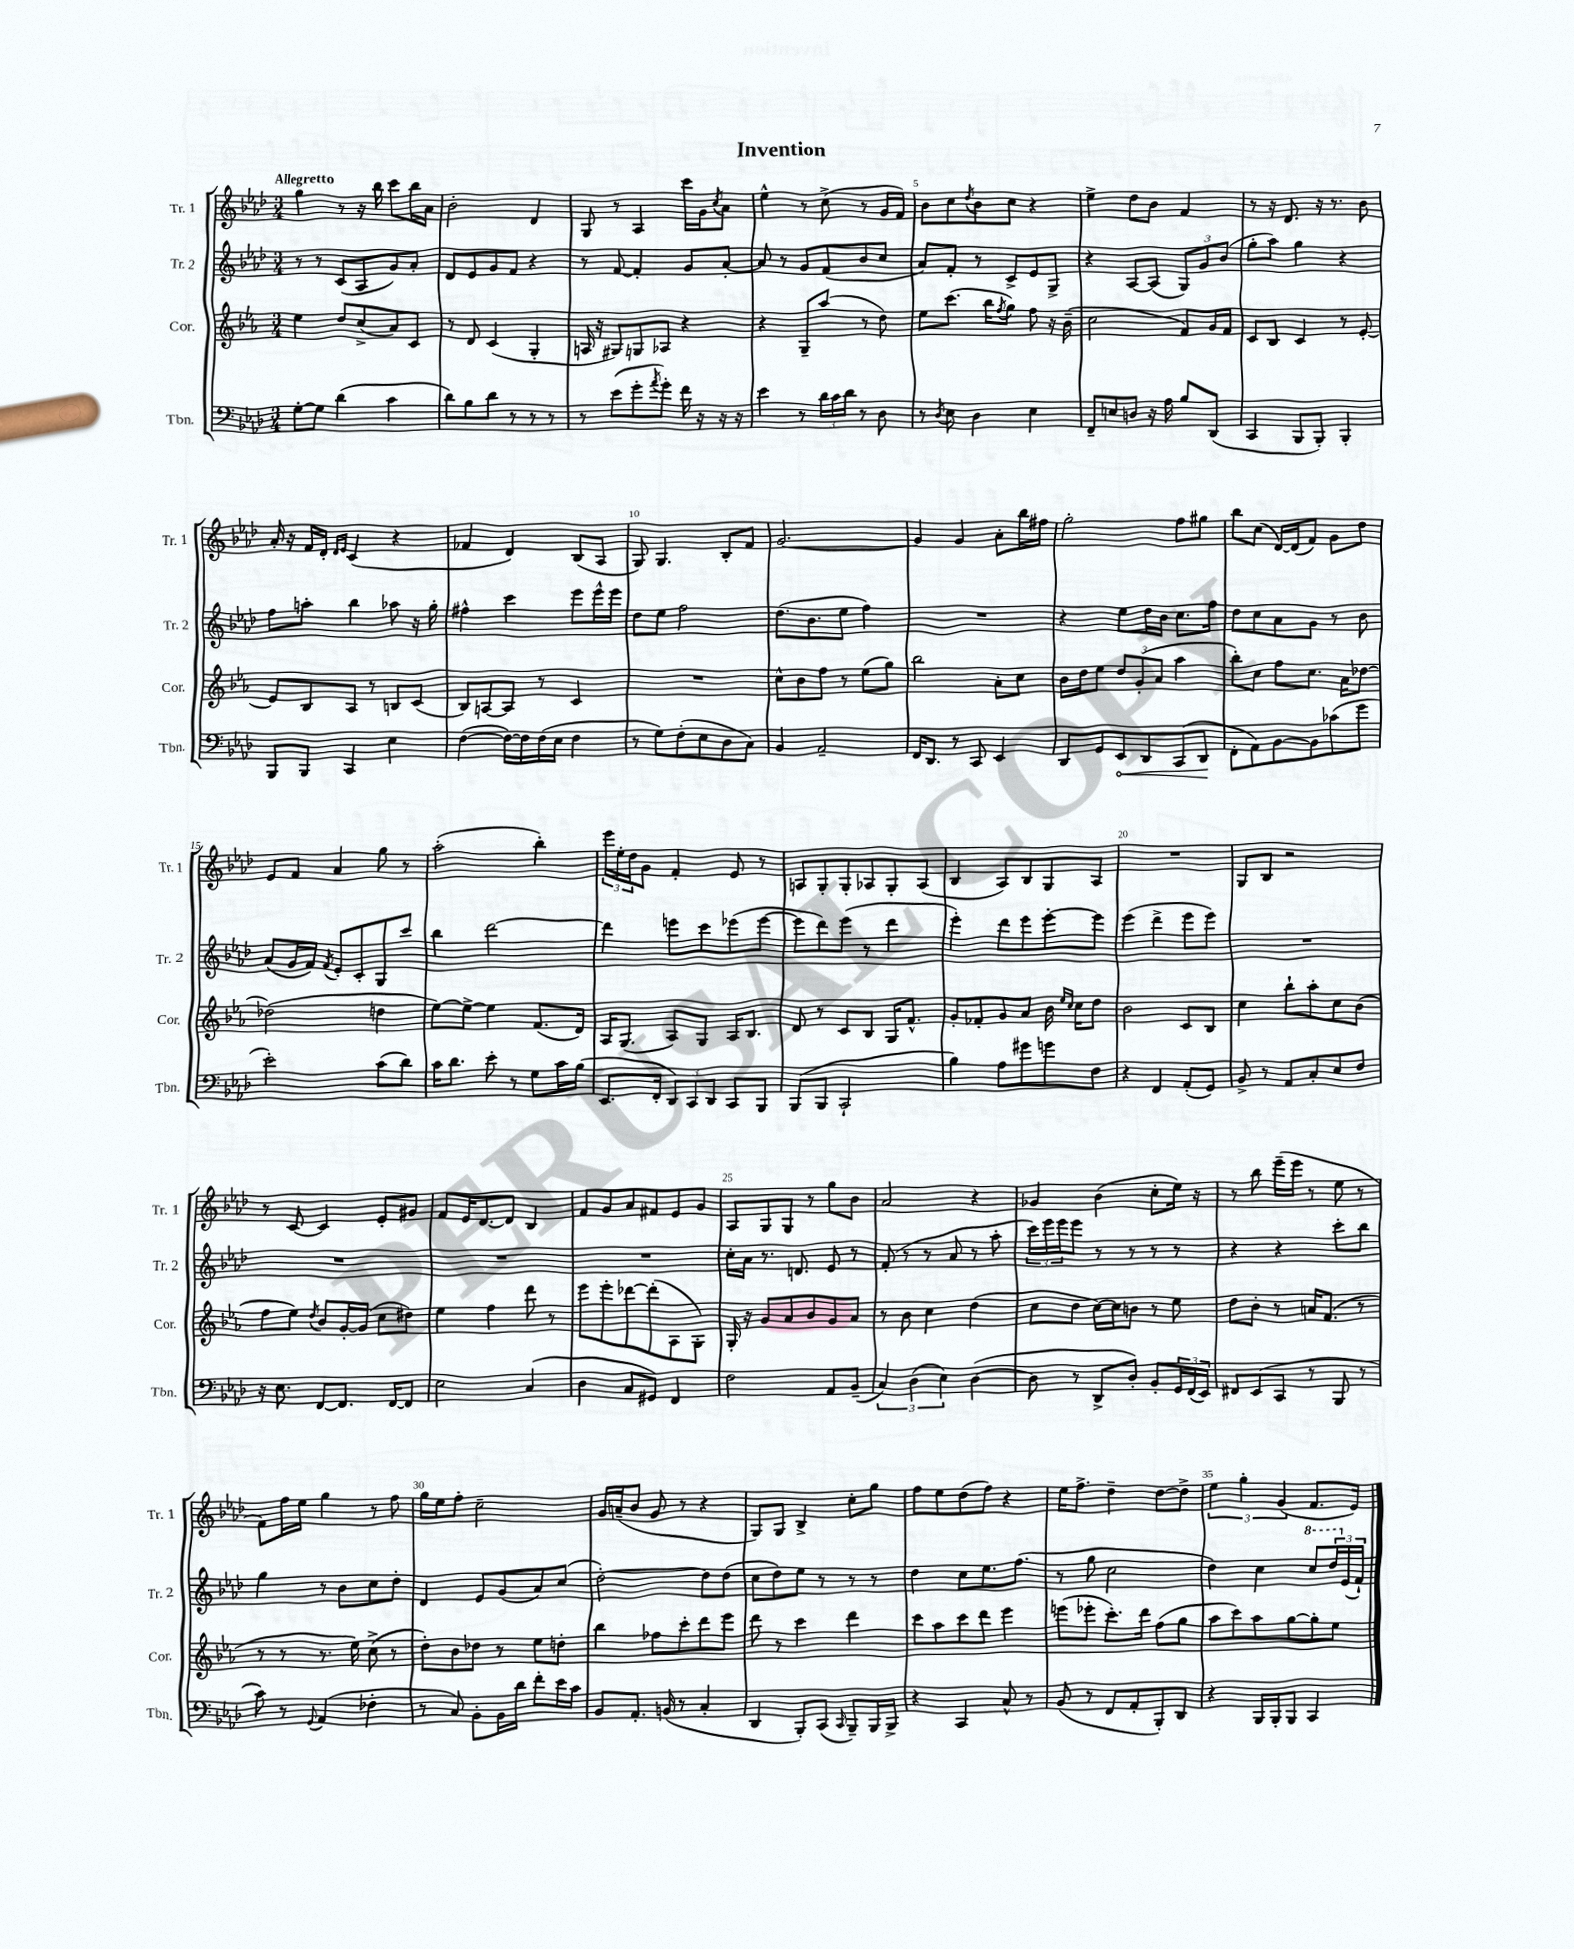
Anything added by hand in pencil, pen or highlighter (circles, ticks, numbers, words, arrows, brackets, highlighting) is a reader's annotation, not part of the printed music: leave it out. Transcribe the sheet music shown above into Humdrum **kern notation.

**kern	**dynam	**kern	**kern	**kern
*part4	*part4	*part3	*part2	*part1
*staff4	*staff4	*staff3	*staff2	*staff1
*I"Tbn.	*	*I"Cor.	*I"Tr. 2	*I"Tr. 1
*I'Tbn.	*	*I'Cor.	*I'Tr. 2	*I'Tr. 1
*clefF4	*	*clefG2	*clefG2	*clefG2
*k[b-e-a-d-]	*	*k[b-e-a-]	*k[b-e-a-d-]	*k[b-e-a-d-]
*M3/4	*	*M3/4	*M3/4	*M3/4
=1	=1	=1	=1	=1
!	!	!	!	!LO:TX:a:B:t=Allegretto
[8G'\L	.	4ee-\	8r	4gg\
8G\J]	.	.	8r	.
(4d-\	.	8dd/L	(8c/L	8r
.	.	(8cc^/	8A-/	16r
.	.	.	.	16bb-\
4c\	.	8a-/)	8g/)	8ccc\L
.	.	8c/J	8a-'/J	16bb-\L
.	.	.	.	16a-\JJ
=2	=2	=2	=2	=2
8d-\L)	.	8r	8d-/L	2b-'\
8B-\	.	8d/	8e-/	.
8d-\J	.	(4c/	8g/	.
8r	.	.	8f/J	.
8r	.	4G'/	4r	4d-/
8r	.	.	.	.
=3	=3	=3	=3	=3
8r	.	16An/	8r	8G/
.	.	16r	.	.
(8e-\L	.	8G#X/L)	[8f/	8r
8g'\	.	8Gn/	4f'/]	4A-/
8qa-/	.	.	.	.
8g'\J)	.	8A-X/J	.	.
16f\	.	4r	8g/L	16ccc\LL
16r	.	.	.	16g\J
.	.	.	.	8qcc/
16r	.	.	[8a-'/J	8a-\J
16r	.	.	.	.
=4	=4	=4	=4	=4
4e-\	.	4r	8a-/]	4ee-^^\
.	.	.	8r	.
8r	.	8G~/L	8g/L	8r
24d-\LL	.	(8aa-/J	(8f/	(8cc^\
24c\	.	.	.	.
24d-\JJ	.	.	.	.
8r	.	8r	8b-/	8r
8D-\	.	8dd\)	8cc/J	16g/LL
.	.	.	.	16f/JJ)
=5	=5	=5	=5	=5
8r	.	8ee-\L	8a-/L)	8b-\L
8qD-/	.	.	.	.
8E-\	.	(8.ccc\J	8f'/J	8cc\
.	.	.	.	8qdd-/
4D-\	.	.	8r	8b-\
.	.	16bb-\KL	.	.
.	.	8qff/	.	.
.	.	8gg\J)	8c^/L	8cc\J
4E-\	.	8ff\	8e-/	4r
.	.	16r	8G^/J	.
.	.	(16b-~\	.	.
=6	=6	=6	=6	=6
8FF~/L	.	2cc\	4r	4ee-^\
8En/	.	.	.	.
8Dn/J	.	.	[8A-/L	8dd-\L
16r	.	.	(8A-/J]	8b-\J
16A-\	.	.	.	.
8B-/L	.	8f/L)	12G/L)	4f/
.	.	.	12g/	.
(8DD-/J	.	16g/L	.	.
.	.	.	(12b-/J	.
.	.	16f/JJ	.	.
=7	=7	=7	=7	=7
4CC/	.	8c/L	8gg'\L	8r
.	.	8B-/J	8aa-\J)	16r
.	.	.	.	8.d-/
8BBB-/L	.	4c/	4gg\	.
8BBB-'/J)	.	.	.	16r
.	.	.	.	8.r
4BBB-'/	.	8r	4r	.
.	.	[8e-'/	.	8b-\
!!LO:LB:g=z
=8	=8	=8	=8	=8
8BBB-/L	.	8e-/L]	8ff\L	16a-'/
.	.	.	.	16r
8BBB-/J	.	8B-/	8aan'\J	16f/LL
.	.	.	.	16d-'/JJ
.	.	.	.	16qqd-/LL
.	.	.	.	16qqe-/JJ
4CC/	.	8A-/J	4bb-\	(4c/
.	.	8r	.	.
4E-\	.	8Bn/L	8aa-X\	4r
.	.	(8c/J	16r	.
.	.	.	16gg'\	.
=9	=9	=9	=9	=9
([4F\	.	8B-/L)	4ff#X^^\	4f-X/
.	.	[8An/	.	.
16F\LL_)	.	8A/J]	4ccc\	4d-/)
16F\]	.	.	.	.
(16F\	.	8r	.	.
16E-\JJ	.	.	.	.
4F\	.	4c/	8eee-\L	(8B-/L
.	.	.	16eee-^^\L	8A-/J
.	.	.	16eee-\JJ	.
=10	=10	=10	=10	=10
8r	.	2.r	8dd-\L	8G/)
8G\L)	.	.	8ee-\J	4.G/
(8F'\	.	.	2ff\	.
8E-\	.	.	.	.
8D-\	.	.	.	8B-'/L
8C\J)	.	.	.	8f/J
=11	=11	=11	=11	=11
4BB-/	.	8cc^^\L	(8.dd-\L	[2.g/
.	.	8b-\	.	.
.	.	.	8.b-\	.
2AA-~/	.	8ff\J	.	.
.	.	8r	8ee-\J	.
.	.	(8ee-\L	4ff\)	.
.	.	8gg\J)	.	.
=12	=12	=12	=12	=12
16FF/KL	.	2bb-\	2.r	4g/]
8.DD-/J	.	.	.	.
8r	.	.	.	4g/
8CC/	.	.	.	.
4EE-/	.	8a-'\L	.	8a-'\L
.	.	8cc\J	.	16bb-\L
.	.	.	.	16ff#X\JJ
=13	=13	=13	=13	=13
8DD-/L	.	16b-\LL	4r	2gg'\
.	.	16dd\J	.	.
8GG/	.	8ee-\J	.	.
!	!LO:HP:b	!	!	!
8EE-/	<	12dd/L	8ee-\L	.
.	.	(12g'/	.	.
8DD-/	.	.	16dd-\L	.
.	.	12a-/J	.	.
.	.	.	16b-\JJ	.
(8CC/	.	4aa-\	8.cc\L	8ff\L
8DD-/J	.	.	.	8gg#X\J
.	.	.	16ff\Jk	.
.	[	.	.	.
=14	=14	=14	=14	=14
8FF'\L	.	8bb-'\L)	8dd-\L	8bb-\L
8AA-\)	.	8cc\J	8cc\	(8cc\J
[8BB-\	.	8ff\L	8a-\	[16d-/LL)
.	.	.	.	(16d-/J]
8BB-\]	.	8.cc\J	8g\J	8f/J)
(8c-X\	.	.	8r	8g\L
.	.	16a-\KL	.	.
8g\J	.	[8dd-X\J	8b-\	8dd-\J
!!LO:LB:g=z
=15	=15	=15	=15	=15
2e-'\)	.	(2dd-X\]	(8a-/L	8e-/L
.	.	.	16g/L	8f/J
.	.	.	16f/JJ)	.
.	.	.	8qf/	.
.	.	.	8e-'/L	4a-/
.	.	.	8c'/	.
(8c\L	.	4ddn\	8G/	8gg\
8d-\J)	.	.	8ccc/J	8r
=16	=16	=16	=16	=16
16c\KL	.	[8ee-\L)	4bb-\	(2aa-'\
8.d-\J	.	.	.	.
.	.	8ee-^\J_	.	.
8e-'\	.	4ee-\]	[2ddd-\	.
8r	.	.	.	.
8G\L	.	(8.f/L	.	4bb-'\)
16c\L	.	.	.	.
(16B-\JJ	.	16d/Jk)	.	.
=17	=17	=17	=17	=17
8.EE-/L	.	16A-/KL	4ddd-\]	24eee-\LL
.	.	.	.	24ee-'\
.	.	(8.G/J	.	.
.	.	.	.	24dd-\J
.	.	.	.	8g\J
16FF'/Jk	.	.	.	.
12DD-/L)	.	8A-/L)	8eeen\L	4f'/
12CC/	.	.	.	.
.	.	8G/J	8ccc\	.
12DD-/J	.	.	.	.
8CC/L	.	16A-/KL	(8eee-X\	8e-/
.	.	8.B-/J	.	.
8BBB-/J	.	.	[8eee-\J	8r
=18	=18	=18	=18	=18
(8BBB-/L	.	8d/	8eee-\L]	8An/L
8BBB-/J	.	8r	8ddd-\)	8G'/
2CC`/	.	8c/L	(8eee-\J	8G'/
.	.	8B-/J	8r	8A-X/
.	.	16G/KL	4ddd-\	8G'/
.	.	8.f^^/J	.	.
.	.	.	.	(8A-/J
=19	=19	=19	=19	=19
4B-\)	.	8g'/L	4eee-'\)	4B-/
.	.	8f-X'/	.	.
8A-\L	.	8g/	8ddd-\L	8A-/L)
8g#X\	.	8a-/J	8eee-\	8B-/
8gn\	.	16b-\	[8eee-'\	8G/
.	.	16qqee-/LL	.	.
.	.	16qqcc/JJ	.	.
.	.	16cc\KL	.	.
8F\J	.	8dd\J	8eee-\J]	8A-/J
=20	=20	=20	=20	=20
4r	.	2b-\	(4eee-\	2.r
4FF/	.	.	4ddd-^\	.
(8AA-'/L	.	8c/L	8eee-\L	.
8GG/J)	.	8B-/J	8eee-\J)	.
=21	=21	=21	=21	=21
8BB-^/	.	4cc\	2.r	8G/L
8r	.	.	.	8B-/J
8AA-/L	.	8bb-`\L	.	2r
8C'/	.	8aa-'\	.	.
8E-/	.	8cc\	.	.
8F/J	.	(8b-\J	.	.
!!LO:LB:g=z
=22	=22	=22	=22	=22
16r	.	8ff\L	2.r	8r
8.E-\	.	.	.	.
.	.	8ee-\J)	.	[8c/
.	.	8qdd/	.	.
[8FF/L	.	8b-/L	.	4c/]
8.FF/J]	.	[16g'/L	.	.
.	.	(16g/JJ]	.	.
.	.	8cc\L	.	8e-'/L
[16FF/KL	.	.	.	.
8FF/J]	.	8dd#X\J)	.	8g#X/J
=23	=23	=23	=23	=23
2E-\	.	4ee-\	2.r	8f/L
.	.	.	.	16e-/K
.	.	.	.	[8.d-/
.	.	4ff\	.	.
.	.	.	.	8d-/J]
(4C/	.	8ddd\	.	4B-/
.	.	8r	.	.
=24	=24	=24	=24	=24
4D-\	.	8eee-\L	2.r	8f/L
.	.	8eee-'\	.	8g/
8C/L	.	[8ddd-X\	.	8a-/
8GG#X/J)	.	(8ddd-'\]	.	8f#X/
4FF/	.	8A-\	.	8e-/
.	.	8G'\J)	.	8g/J
=25	=25	=25	=25	=25
2F\	.	16G'/	16cc'\LL	8A-/L
.	.	16r	16a-\JJ	.
.	.	8g/L	8.r	8G/
.	.	8a-/	.	8G/J
.	.	.	8.dn/	.
.	.	8b-/	.	8r
8AA-/L	.	8g/	8e-/	8gg\L
(8BB-~/J	.	8a-/J	8r	8b-\J
=26	=26	=26	=26	=26
6C/)	.	8r	(8f'/	2a-/
.	.	8b-\	8r	.
(6D-\	.	.	.	.
.	.	4cc\	8r	.
6E-\)	.	.	.	.
.	.	.	8a-/	.
([4D-\	.	(4dd\	8r	4r
.	.	.	8aa-'\	.
=27	=27	=27	=27	=27
8D-\]	.	8cc\L	24ccc\LL)	4g-X/
.	.	.	24eee-\	.
.	.	.	24eee-\J	.
8r	.	8dd\J	8eee-\J	.
8DD-^/L	.	[16cc\LL)	8r	(4b-\
.	.	16cc\J]	.	.
8D-'/J)	.	8bn\J	8r	.
8BB-'/L	.	8r	8r	8cc'\L
24GG/L	.	8ee-\	8r	16ee-\Jk)
(24FF/	.	.	.	.
.	.	.	.	16r
24EE-/JJ)	.	.	.	.
=28	=28	=28	=28	=28
8FF#X/L	.	8dd\L	4r	8r
(8EE-/	.	8b-'\J	.	8bb-\
8CC/J	.	8r	4r	(16eee-~\LL
.	.	.	.	16eee-\JJ
8r	.	16an/KL	.	8r
.	.	(8.f/J	.	.
8BBB-/	.	.	8ccc'\L	8ee-\
8r	.	8r	8bb-\J	8r
!!LO:LB:g=z
=29	=29	=29	=29	=29
8c\)	.	8r	4gg\	8f\L)
8r	.	8r	.	16ff\L
.	.	.	.	16ee-\JJ
8qqGG/	.	.	.	.
(4AA-/	.	8.r	8r	4gg\
.	.	.	8b-\L	.
.	.	16ee-\)	.	.
4F-X'\	.	(8cc^\	8cc\	8r
.	.	8r	8dd-'\J	8ff\
=30	=30	=30	=30	=30
8r	.	8dd'\L)	4d-/	16gg\LL
.	.	.	.	16ee-\J
8C/)	.	8b-\	.	8ff'\J
8BB-'\L	.	8dd-X\J	8e-/L	2cc~\
16BB-\L	.	8r	(8g/	.
16d-\JJ	.	.	.	.
8f'\L	.	8ee-\L	8a-/)	.
16e-\L	.	8ddn'\J	(8cc/J	.
16c\JJ	.	.	.	.
=31	=31	=31	=31	=31
8BB-/L	.	4bb-\	[2dd-'\)	16g/LL
.	.	.	.	(16an~/J
8.AA-'/J	.	.	.	8b-/J
.	.	8ff-X\L	.	8g/
(16BBn/	.	.	.	.
8r	.	8ccc'\	.	8r
4C'/	.	8ddd\	8dd-\L]	4r
.	.	8eee-\J	(8dd-\J	.
=32	=32	=32	=32	=32
4DD-/	.	8ddd\	8cc\L	8G/L)
.	.	8r	8dd-\)	8G/J
8BBB-'/L)	.	4ccc\	8ee-\J	4B-^/
(8CC/J	.	.	8r	.
16qqCC/	.	.	.	.
8BBB-~/L)	.	4ddd\	8r	8cc'\L
16BBB-/L	.	.	8r	8gg\J
16BBB-^/JJ	.	.	.	.
=33	=33	=33	=33	=33
4r	.	8ccc\L	4dd-\	8ff\L
.	.	8aa-\	.	8ee-\
4CC/	.	8ccc\	8cc\L	(8dd-\
.	.	8ddd\J	8.ee-\	8ff\J)
8C^^/	.	4eee-\	.	4r
.	.	.	(8.ff\J	.
8r	.	.	.	.
=34	=34	=34	=34	=34
(8BB-/	.	(8eeen\L	8r	16ee-\KL
.	.	.	.	8.ff^\J
8r	.	8eee-X'\J	8gg\	.
8FF/L	.	8.ccc'\L)	2cc\	4dd-~\
8AA-'/	.	.	.	.
.	.	16ddd\Jk	.	.
8BBB-'/)	.	(8ff\L	.	[8dd-\L
8DD-/J	.	8gg\J	.	8dd-^\J]
=35	=35	=35	=35	=35
4r	.	8aa-\L	4dd-\)	6ee-\
.	.	8ccc\)	.	.
.	.	.	.	6gg'\
16BBB-/LL	.	8aa-\	4cc\	.
16BBB-'/J	.	.	.	.
.	.	.	.	(6g/
8BBB-/J	.	[8gg\	.	.
*	*	*	*8va	*
4CC/	.	8gg'\]	8ccc/L	8.f/L
.	.	8ee-\J	24ddd-/L	.
*	*	*	*X8va	*
.	.	.	(24e-/	.
.	.	.	.	16e-/Jk)
.	.	.	24f`/JJ)	.
==	==	==	==	==
*-	*-	*-	*-	*-
